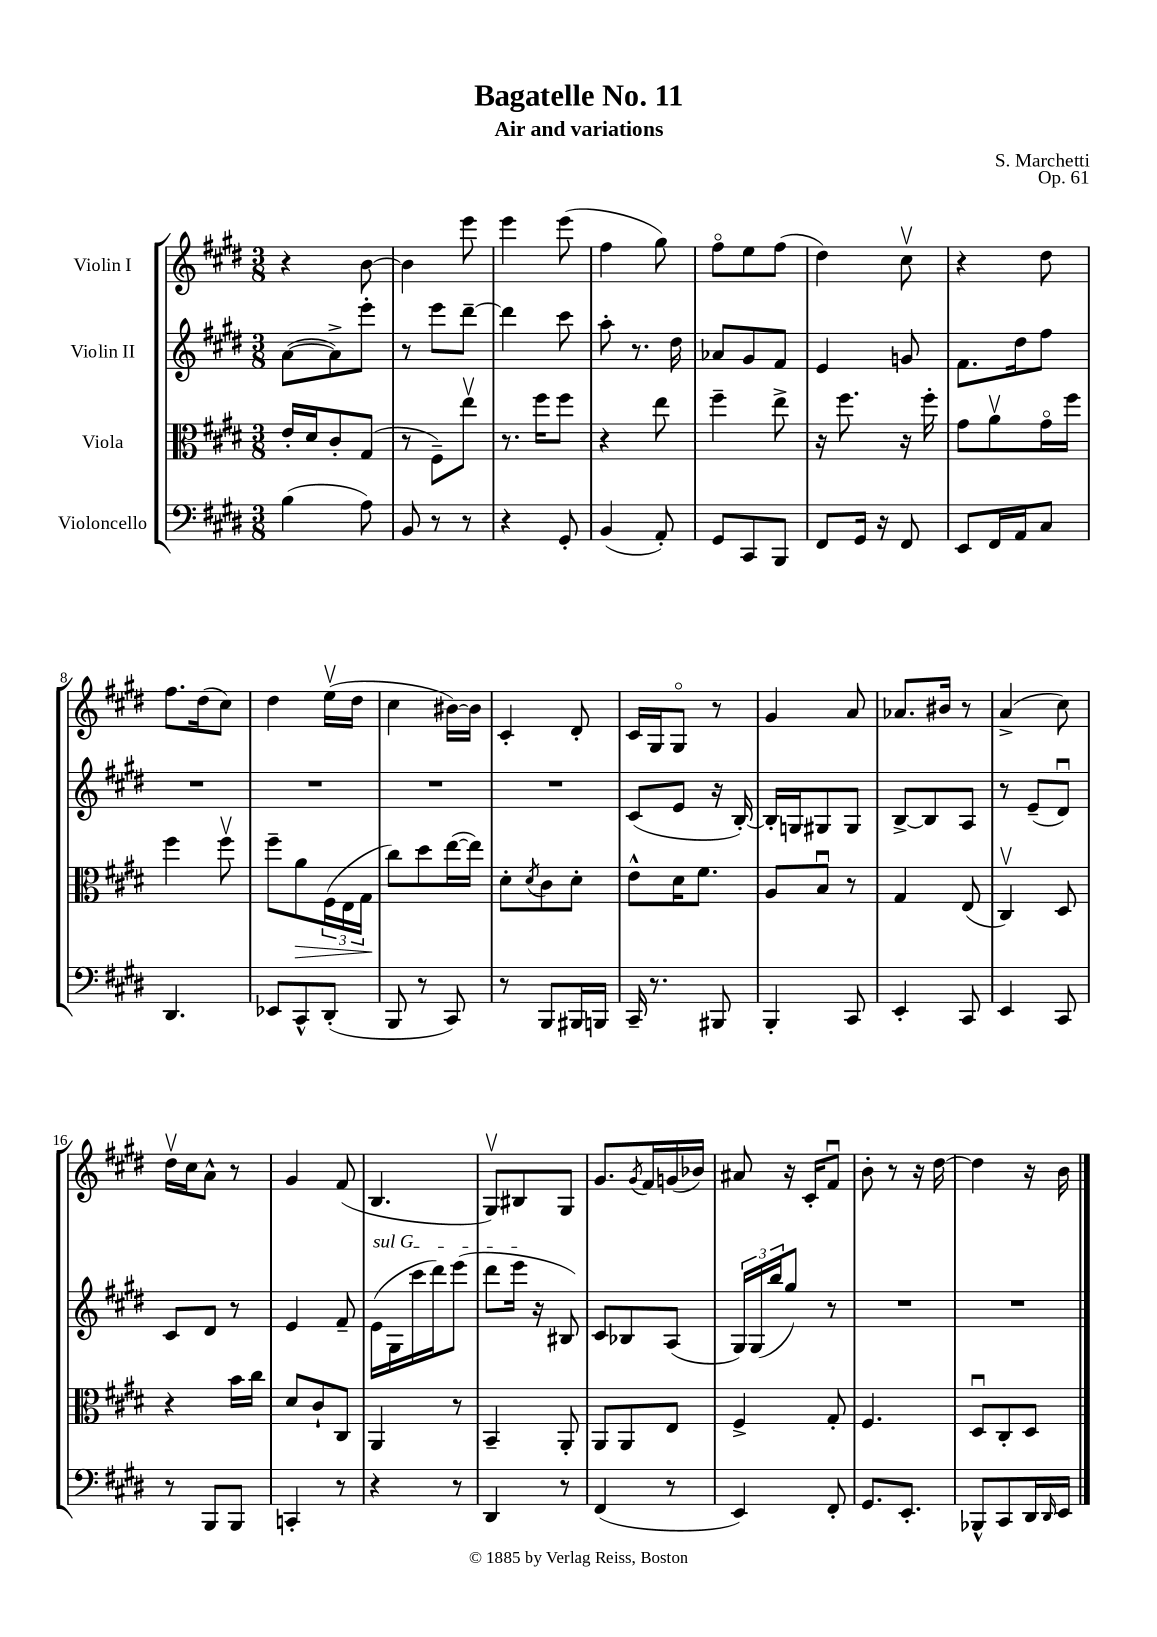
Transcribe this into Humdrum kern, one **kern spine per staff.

**kern	**kern	**kern	**kern
*staff4	*staff3	*staff2	*staff1
*clefF4	*clefC3	*clefG2	*clefG2
*k[f#c#g#d#]	*k[f#c#g#d#]	*k[f#c#g#d#]	*k[f#c#g#d#]
*M3/8	*M3/8	*M3/8	*M3/8
(4B\	16e'/LL	([8a\L	4r
.	16d#/J	.	.
.	8c#'/	8a^\])	.
8A\)	(8G#/J	8eee'\J	[8b\
=	=	=	=
8BB/	8r	8r	4b\]
8r	8F#~\L)	8eee\L	.
8r	8eev\J	[8ddd#~\J	8eee\
=	=	=	=
4r	8.r	4ddd#\]	4eee\
.	16ff#\LK	.	.
8GG#'/	8ff#\J	8ccc#\	(8eee\
=	=	=	=
(4BB/	4r	8aa'\	4ff#\
.	.	8.r	.
8AA'/)	8ee\	.	8gg#\)
.	.	16dd#\	.
=	=	=	=
8GG#/L	4ff#~\	8a-/L	8ff#o\L
8CC#/	.	8g#/	8ee\
8BBB/J	8ee^\	8f#/J	(8ff#\J
=	=	=	=
8FF#/L	16r	4e/	4dd#\)
.	8.ff#\	.	.
16GG#/Jk	.	.	.
16r	.	.	.
8FF#/	16r	8g/	8cc#v\
.	16ff#'\	.	.
=	=	=	=
8EE/L	8g#\L	8.f#\L	4r
16FF#/L	8av\	.	.
16AA/J	.	16dd#\k	.
8C#/J	16g#o\L	8ff#\J	8dd#\
.	16ff#\JJ	.	.
=	=	=	=
4.DD#/	4ff#\	4.r	8.ff#\L
.	.	.	(16dd#\k
.	8ff#v\	.	8cc#\J)
=	=	=	=
8EE-/L	8ff#~\L	4.r	4dd#\
8CC#^^/	8a\	.	.
(8DD#'/J	(24F#\L	.	(16eev\LL
.	24E\	.	.
.	.	.	16dd#\JJ
.	24G#\JJ	.	.
=	=	=	=
8BBB/	8cc#\L)	4.r	4cc#\
8r	8dd#\	.	.
8CC#/)	([16ee\L	.	[16b#\LL)
.	16ee\]JJ)	.	16b#\]JJ
=	=	=	=
8r	8d#'\L	4.r	4c#'/
.	8qd#/	.	.
8BBB/L	8c#\	.	.
16BBB#/L	8d#'\J	.	8d#'/
16BBB/JJ	.	.	.
=	=	=	=
16CC#~/	8e^^\L	(8c#/L	16c#/LL
8.r	.	.	16G#/J
.	16d#\K	8e/J	8G#o/J
.	8.f#\J	.	.
8BBB#/	.	16r	8r
.	.	[16B'/)	.
=	=	=	=
4BBB'/	8A/L	16B'/]LL	4g#/
.	.	16G/J	.
.	8Bu/J	8G#/	.
8CC#/	8r	8G#/J	8a/
=	=	=	=
4EE'/	4G#/	[8B^/L	8.a-/L
.	.	8B/]	.
.	.	.	16b#/Jk
8CC#/	(8E/	8A/J	8r
=	=	=	=
4EE/	4C#v/)	8r	(4a^/
.	.	(8e~/L	.
8CC#/	8D#/	8d#u/J)	8cc#\)
=	=	=	=
8r	4r	8c#/L	16dd#v\LL
.	.	.	16cc#\J
8BBB/L	.	8d#/J	8a^^\J
8BBB/J	16b\LL	8r	8r
.	16cc#\JJ	.	.
=	=	=	=
4CC'/	8d#/L	4e/	4g#/
.	8c#`/	.	.
8r	8C#/J	8f#~/	(8f#/
=	=	=	=
4r	4AA/	(16e\LL	4.B/
.	.	16G#\	.
.	.	16ccc#\	.
.	.	16ddd#\J)	.
8r	8r	(8eee\J	.
=	=	=	=
4DD#/	4BB~/	8ddd#\L	8G#v/L)
.	.	16eee\Jk	8B#/
.	.	16r	.
8r	8AA'/	8B#/)	8G#/J
=	=	=	=
(4FF#/	8AA/L	8c#/L	8.g#/L
.	8AA/	8B-/	.
.	.	.	8qg#/
.	.	.	16f#/L
8r	8E/J	(8A/J	(16g/
.	.	.	16b-/JJ)
=	=	=	=
4EE/)	4F#^/	24G#/LL)	8a#/
.	.	(24G#/	.
.	.	24bb/J	.
.	.	8gg#/J)	16r
.	.	.	16c#'/LK
8FF#'/	8G#'/	8r	8f#u/J
=	=	=	=
8.GG#/L	4.F#/	4.r	8b'\
.	.	.	8r
8.EE'/J	.	.	.
.	.	.	16r
.	.	.	[16dd#\
=	=	=	=
8BBB-^^/L	8D#u/L	4.r	4dd#\]
8CC#/	8C#'/	.	.
16DD#/L	8D#/J	.	16r
16qqDD#/	.	.	.
16EE/JJ	.	.	16b\
==	==	==	==
*-	*-	*-	*-
